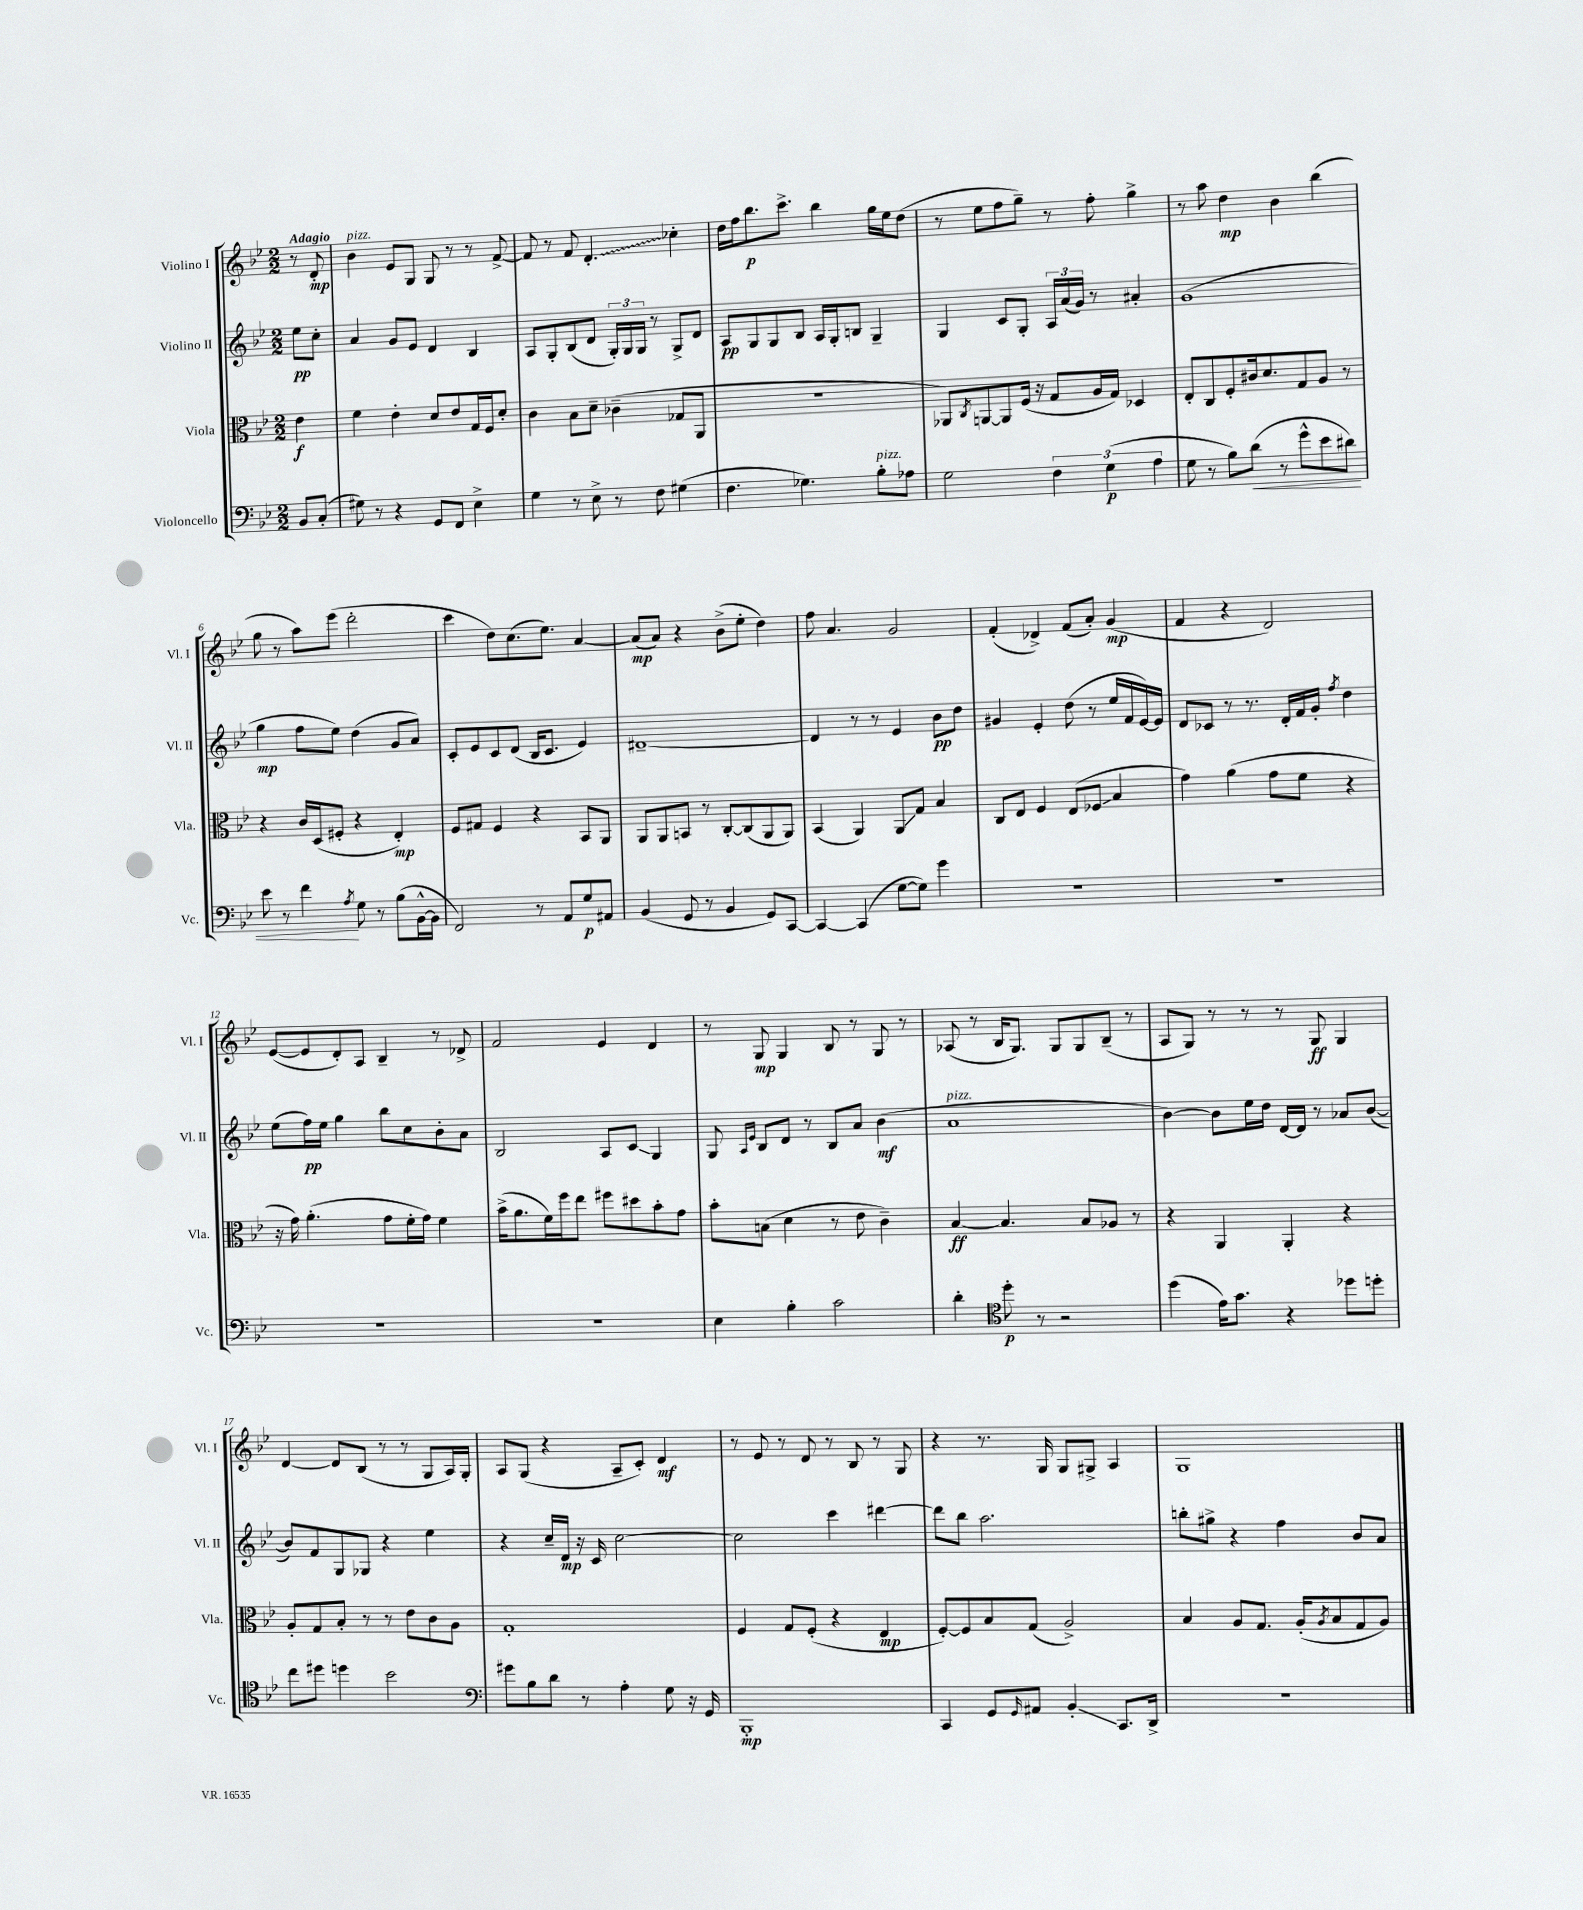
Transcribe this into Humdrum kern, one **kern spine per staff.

**kern	**kern	**kern	**kern
*staff4	*staff3	*staff2	*staff1
*clefF4	*clefC3	*clefG2	*clefG2
*k[b-e-]	*k[b-e-]	*k[b-e-]	*k[b-e-]
*M2/2	*M2/2	*M2/2	*M2/2
8BB-/L	4e-\	8ee-\L	8r
(8C'/J	.	8cc'\J	8d'/
=	=	=	=
8G#\)	4f\	4a/	4b-\
8r	.	.	.
4r	4e-'\	8g/L	8e-/L
.	.	8e-/J	8G/J
8GG/L	8d/L	4d/	8G/
8FF/J	8e-/	.	8r
4E-^\	16G/L	4B-/	8r
.	16F/J	.	.
.	8d'/J	.	[8f^/
=	=	=	=
4G\	4c\	8A/L	8f/]
.	.	8G'/	8r
8r	8B-\L	(8B-/	8f/
8E-^\	8d~\J	8d/J	4.d'/
8r	(4c-~\	24G'/LL)	.
.	.	24G/	.
.	.	24G/JJ	.
8F\	.	8r	.
(4G#\	8G-/L	8G^/L	4cc-'\
.	8AA/J	8d/J	.
=	=	=	=
4.F\	1r	8A/L	16dd\LL
.	.	.	16ff\J
.	.	8G/	8.bb-\
.	.	8G/	.
.	.	.	8.ccc^\J
4.G-\)	.	8B-/J	.
.	.	16A/LL	4bb-\
.	.	16G'/J	.
.	.	8B/J	.
8B-'\L	.	4G~/	16gg\LL
.	.	.	16ee-\J
8A-\J	.	.	(8dd\J
=	=	=	=
2G\	8AA-/L)	4G/	8r
.	8qC/	.	.
.	[8AA/	.	8ee-\L
.	8AA/]	8c/L	8ff\
.	(16F/Jk	8G'/J	8gg~\J)
.	16r	.	.
6F\	8G/L	24A/LL	8r
.	.	(24a/	.
.	.	24g/JJ)	.
.	16A/L	8r	8ff'\
(6G\	.	.	.
.	16G/JJ)	.	.
.	4D-/	4a#'/	4gg^\
6A\	.	.	.
=	=	=	=
8G\	8E-'/L	(1g	8r
8r	8C/	.	8aa\
8B-\L)	8F'/	.	4dd\
(8d\J	16c#/k	.	.
.	8.d/	.	.
8r	.	.	4b-\
8g^^\L	8G/	.	.
8e-\	8A/J	.	(4bb-\
8d#\J)	8r	.	.
=	=	=	=
8e-\	4r	4gg\	8gg\
8r	.	.	8r
4f\	16c/LL	8ff\L	8aa\L)
.	(16D/J	.	.
.	8F#'/J	8ee-\J)	(8eee-\J
8qA/	.	.	.
8G\	4r	(4dd\	2ddd'\
8r	.	.	.
(8B-\L	4E-'/)	8g/L	.
[16BB-^^\L	.	8a/J)	.
16BB-\]JJ	.	.	.
=	=	=	=
2FF/)	8F/L	8c'/L	4ccc\
.	8G#/J	8e-/	.
.	4F/	8c/	8dd\L)
.	.	(8d/J	(8.cc\
8r	4r	16B-/LK	.
.	.	8.c/J	8.ee-\J)
8AA/L	.	.	.
8G/	8BB-/L	4e-/)	[4a/
8AA#/J	8AA/J	.	.
=	=	=	=
(4BB-/	8AA/L	[1d#~	(8a/]L
.	8AA/	.	8a/J)
8GG/	8BB/J	.	4r
8r	8r	.	.
4BB-/	[8C'/L	.	(8b-^\L
.	(8C/]	.	8ee-'\J
8GG/L)	8AA/	.	4dd\)
[8CC/J	8AA/J)	.	.
=	=	=	=
4CC/_	(4BB-/	4d#/]	8ff\
.	.	.	4.a/
(4CC/]	4AA/)	8r	.
.	.	8r	.
[8G\L	8AA/L	4e-/	2g/
8G\]J)	8G/J	.	.
4g\	4B-/	8b-\L	.
.	.	8dd\J	.
=	=	=	=
1r	8C/L	4g#/	(4f'/
.	8E-/J	.	.
.	4F/	4e-'/	4d-^/)
.	(8E-/L	(8dd\	(8f/L
.	8F-/J	8r	8a'/J)
.	4B-/	16ee-/LL	(4g/
.	.	16f/	.
.	.	[16e-/)	.
.	.	16e-/]JJ	.
=	=	=	=
1r	4g\)	8d/L	4f/
.	.	8c-/J	.
.	(4a\	8r	4r
.	.	8.r	.
.	8g\L	.	2d/)
.	.	16d'/LL	.
.	8f\J	16f/	.
.	.	16g'/JJ	.
.	.	8qff/	.
.	4r	4dd\	.
=	=	=	=
1r	16r	(8ee-\L	([8e-/L
.	16g\)	.	.
.	(4.a'\	16ff\L)	8e-/]
.	.	16ee-\JJ	.
.	.	4gg\	8d'/)
.	.	.	8A/J
.	8g\L	8bb-\L	4B-~/
.	16f'\L	8cc\	.
.	16g\JJ)	.	.
.	4f\	8b-'\	8r
.	.	8a\J	8d-^/
=	=	=	=
1r	(16b-^\LK	2B-/	2f/
.	8.a\	.	.
.	16f\L)	.	.
.	16ff\J	.	.
.	8ee-\J	.	.
.	8ff#\L	8A/L	4e-/
.	8dd#\	8c/J	.
.	8b-'\	4G/	4d/
.	8g\J	.	.
=	=	=	=
4E-\	8b-'\L	8G/	8r
.	.	16qqA/LL	.
.	.	16qqe-/JJ	.
.	(8B\J	8B-/L	8G/
4B-'\	4d\	8d/J	4G/
.	.	8r	.
2c\	8r	8B-/L	8B-/
.	8e-\	8a/J	8r
.	4c~\)	(4b-\	8G/
.	.	.	8r
=	=	=	=
4d'\	[4B-/	1a	(8A-/
.	.	.	8r
*clefC4	*	*	*
8dd'\	4.B-/]	.	16B-/LK
.	.	.	8.G/J)
8r	.	.	.
2r	.	.	8G/L
.	8B-/L	.	8G/
.	8A-/J	.	(8B-~/J
.	8r	.	8r
=	=	=	=
(4dd\	4r	[4b-\)	8A/L
.	.	.	8G/J)
16e-\LK)	4AA/	8b-\]L	8r
8.g\J	.	.	.
.	.	16ee-\L	8r
.	.	16dd\JJ	.
4r	4AA'/	[16d/LL	8r
.	.	16d/]JJ	.
.	.	8r	8G/
8dd-\L	4r	8a-/L	4G/
8dd'\J	.	([8b-/J	.
=	=	=	=
8cc\L	8A'/L	8b-/]L)	[4d/
8dd#\J	8G/	8f/	.
4dd\	8B-'/J	8G/	8d/]L
.	8r	8G-/J	(8B-/J
2b-\	8r	4r	8r
.	8e-\L	.	8r
.	8c\	4ee-\	8G/L
.	8A\J	.	16A/L)
.	.	.	16G'/JJ
=	=	=	=
*clefF4	*	*	*
8g#\L	1G'	4r	8A/L
8B-\	.	.	(8G/J
8d\J	.	16cc~/LL	4r
.	.	16d/JJ	.
8r	.	16r	.
.	.	16c/	.
4A'\	.	[2cc\	8A~/L
.	.	.	8c'/J)
8G\	.	.	4d/
16r	.	.	.
16GG/	.	.	.
=	=	=	=
1BBB-'	4F/	2cc\]	8r
.	.	.	8e-/
.	8G/L	.	8r
.	(8F'/J	.	8d/
.	4r	4ccc\	8r
.	.	.	8B-/
.	4E-/	[4ddd#\	8r
.	.	.	8G/
=	=	=	=
4CC/	[8F'/L)	8ddd#\]L	4r
.	8F/]	8bb-\J	.
8GG/L	8B-/	2.aa\	8.r
16qqGG/	.	.	.
8AA#/J	(8G/J	.	.
.	.	.	16G/
4BB-'/	2A^/)	.	8G/L
.	.	.	8G#^/J
8.CC/L	.	.	4A/
16DD^/Jk	.	.	.
=	=	=	=
1r	4B-/	8bb'\L	1G
.	.	8gg#^\J	.
.	8A/L	4r	.
.	8.G/J	.	.
.	.	4ff\	.
.	(16A'/LK	.	.
.	8qA/	.	.
.	8B-/	.	.
.	8G/	8b-/L	.
.	8A/J)	8a/J	.
==	==	==	==
*-	*-	*-	*-
